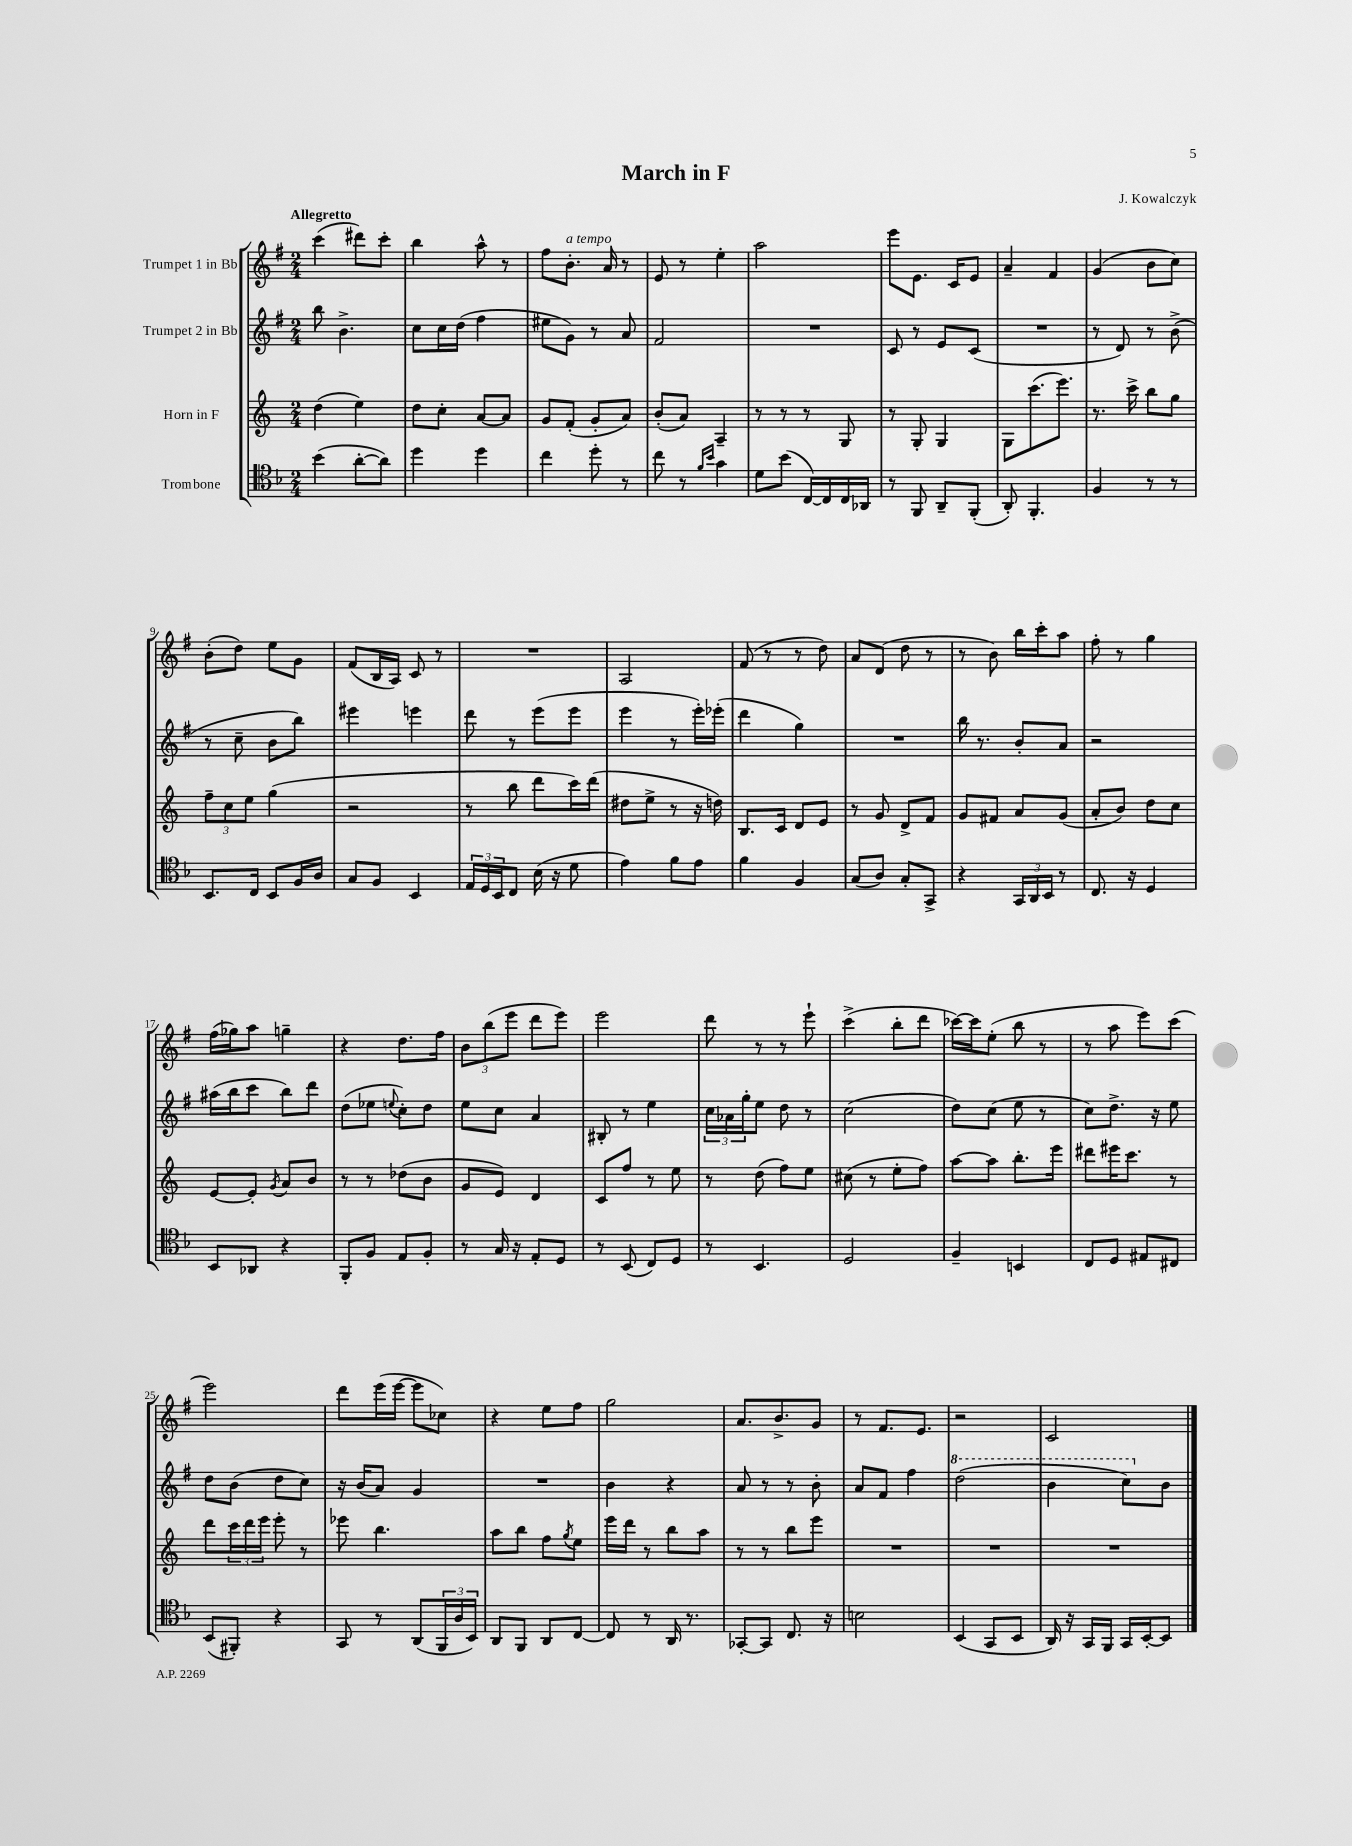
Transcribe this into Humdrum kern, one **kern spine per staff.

**kern	**kern	**kern	**kern
*staff4	*staff3	*staff2	*staff1
*clefC4	*clefG2	*clefG2	*clefG2
*k[b-]	*k[]	*k[f#]	*k[f#]
*M2/4	*M2/4	*M2/4	*M2/4
(4b-	(4dd	8bb	(4ccc
.	.	4.b^	.
[8a'	4ee)	.	8ddd#)
8a])	.	.	8ccc'
=	=	=	=
4dd	8dd	8cc	4bb
.	8cc'	16cc	.
.	.	(16dd	.
4dd	[8a	4ff#	8aa^^
.	8a]	.	8r
=	=	=	=
4cc	8g	8ee#	8ff#
.	(8f'	8g)	8.b'
8dd'	8g'	8r	.
.	.	.	16a
8r	8a)	8a	8r
=	=	=	=
8cc	(8b'	2f#	8e
8r	8a)	.	8r
16qqf	.	.	.
16qqb-	.	.	.
4g	4A~	.	4ee'
=	=	=	=
8d	8r	2r	2aa
(8b-	8r	.	.
[16C)	8r	.	.
16C]	.	.	.
16C	8G	.	.
16AA-	.	.	.
=	=	=	=
8r	8r	8c	8eee
8FF	8G'	8r	8.e
8AA~	4G	8e	.
.	.	.	16c
(8FF'	.	(8c	8e
=	=	=	=
8AA')	8G	2r	4a~
4.FF'	(8.ccc	.	.
.	.	.	4f#
.	8.eee)	.	.
=	=	=	=
4F	8.r	8r	(4g
.	.	8d)	.
.	16ccc^	.	.
8r	8bb	8r	8b
8r	8gg	(8b^	8cc)
=	=	=	=
8.BB-	12ff~	8r	(8b'
.	12cc	.	.
.	.	8cc~	8dd)
.	12ee	.	.
16C	.	.	.
8BB-	(4gg	8b	8ee
16F	.	8bb)	8g
16A	.	.	.
=	=	=	=
8G	2r	4eee#	(8f#
8F	.	.	16B
.	.	.	16A)
4BB-	.	4eee	8c
.	.	.	8r
=	=	=	=
24E	8r	8ddd	2r
24D	.	.	.
24BB-	.	.	.
8C	8bb	8r	.
(16B-	8ddd	(8eee	.
16r	.	.	.
8d	16ccc)	8eee	.
.	(16ddd	.	.
=	=	=	=
4e)	8dd#	4eee	2A
.	8ee^	.	.
8f	8r	8r	.
8e	16r	16eee')	.
.	16dd)	(16eee-'	.
=	=	=	=
4f	8.B	4ddd	(8f#
.	.	.	8r
.	16c	.	.
4F	8d	4gg)	8r
.	8e	.	8dd)
=	=	=	=
(8G	8r	2r	8a
8A)	8g	.	(8d
8G'	8d^	.	8dd
8GG^	8f	.	8r
=	=	=	=
4r	8g	16bb	8r
.	.	8.r	.
.	8f#	.	8b)
24GG	8a	8b'	16bb
24AA	.	.	.
.	.	.	16ccc'
24BB-	.	.	.
8r	(8g	8a	8aa
=	=	=	=
8.C	8a'	2r	8ff#'
.	8b)	.	8r
16r	.	.	.
4D	8dd	.	4gg
.	8cc	.	.
=	=	=	=
8BB-	[8e	(16aa#	(16ff#
.	.	16bb	16gg-)
8AA-	8e']	8ccc	8aa
.	8qg	.	.
4r	8a	8bb)	4gg~
.	8b	8ddd	.
=	=	=	=
8FF'	8r	(8dd	4r
8F	8r	8ee-	.
.	.	8qqee	.
8E	(8dd-	8cc')	8.dd
8F'	8b	8dd	.
.	.	.	16ff#
=	=	=	=
8r	8g	8ee	12b
.	.	.	(12bb
16G	8e)	8cc	.
.	.	.	12eee
16r	.	.	.
8E'	4d	4a	8ddd
8D	.	.	8eee)
=	=	=	=
8r	8c	8B#'	2eee
(8BB-	8ff	8r	.
8C)	8r	4ee	.
8D	8ee	.	.
=	=	=	=
8r	8r	24cc	8ddd
.	.	24a-	.
.	.	24gg'	.
4.BB-	(8dd	8ee	8r
.	8ff)	8dd	8r
.	8ee	8r	8eee`
=	=	=	=
2D	(8cc#	(2cc	(4ccc^
.	8r	.	.
.	8ee'	.	8bb'
.	8ff)	.	8ddd
=	=	=	=
4F~	[8aa	8dd)	[16ccc-)
.	.	.	16ccc-]
.	8aa]	(8cc	(8ee'
4BB	8.bb'	8ee	8bb
.	.	8r	8r
.	16eee	.	.
=	=	=	=
8C	8ddd#	8cc)	8r
8D	16eee#	8.dd^	8aa
.	8.ccc	.	.
8E#	.	.	8eee)
.	.	16r	.
8C#	8r	8ee	(8ccc
=	=	=	=
(8BB-	8ddd	8dd	2eee)
8FF#')	24ccc	(8b	.
.	24ddd	.	.
.	24eee	.	.
4r	8eee'	8dd	.
.	8r	8cc)	.
=	=	=	=
8GG	8eee-	16r	8ddd
.	.	(16b	.
8r	4.bb	8a)	(16eee
.	.	.	[16eee
(8AA	.	4g	8eee]
24FF	.	.	8cc-)
24A	.	.	.
24BB-)	.	.	.
=	=	=	=
8AA	8aa	2r	4r
8FF	8bb	.	.
8AA	8ff	.	8ee
.	8qgg	.	.
[8C	8ee	.	8ff#
=	=	=	=
8C]	16eee	4b	2gg
.	16ddd	.	.
8r	8r	.	.
16AA	8bb	4r	.
8.r	.	.	.
.	8aa	.	.
=	=	=	=
[8GG-'	8r	8a	8.a
8GG-]	8r	8r	.
.	.	.	8.b^
8.C	8bb	8r	.
.	8eee	8b'	8g
16r	.	.	.
=	=	=	=
2B	2r	8a	8r
.	.	8f#	8.f#
.	.	4ff#	.
.	.	.	8.e
=	=	=	=
(4BB-	2r	(2ddd	2r
8GG	.	.	.
8BB-	.	.	.
=	=	=	=
16AA)	2r	4bb	2c
16r	.	.	.
16GG	.	.	.
16FF	.	.	.
16GG	.	8ccc)	.
[16BB-'	.	.	.
8BB-]	.	8b	.
==	==	==	==
*-	*-	*-	*-
